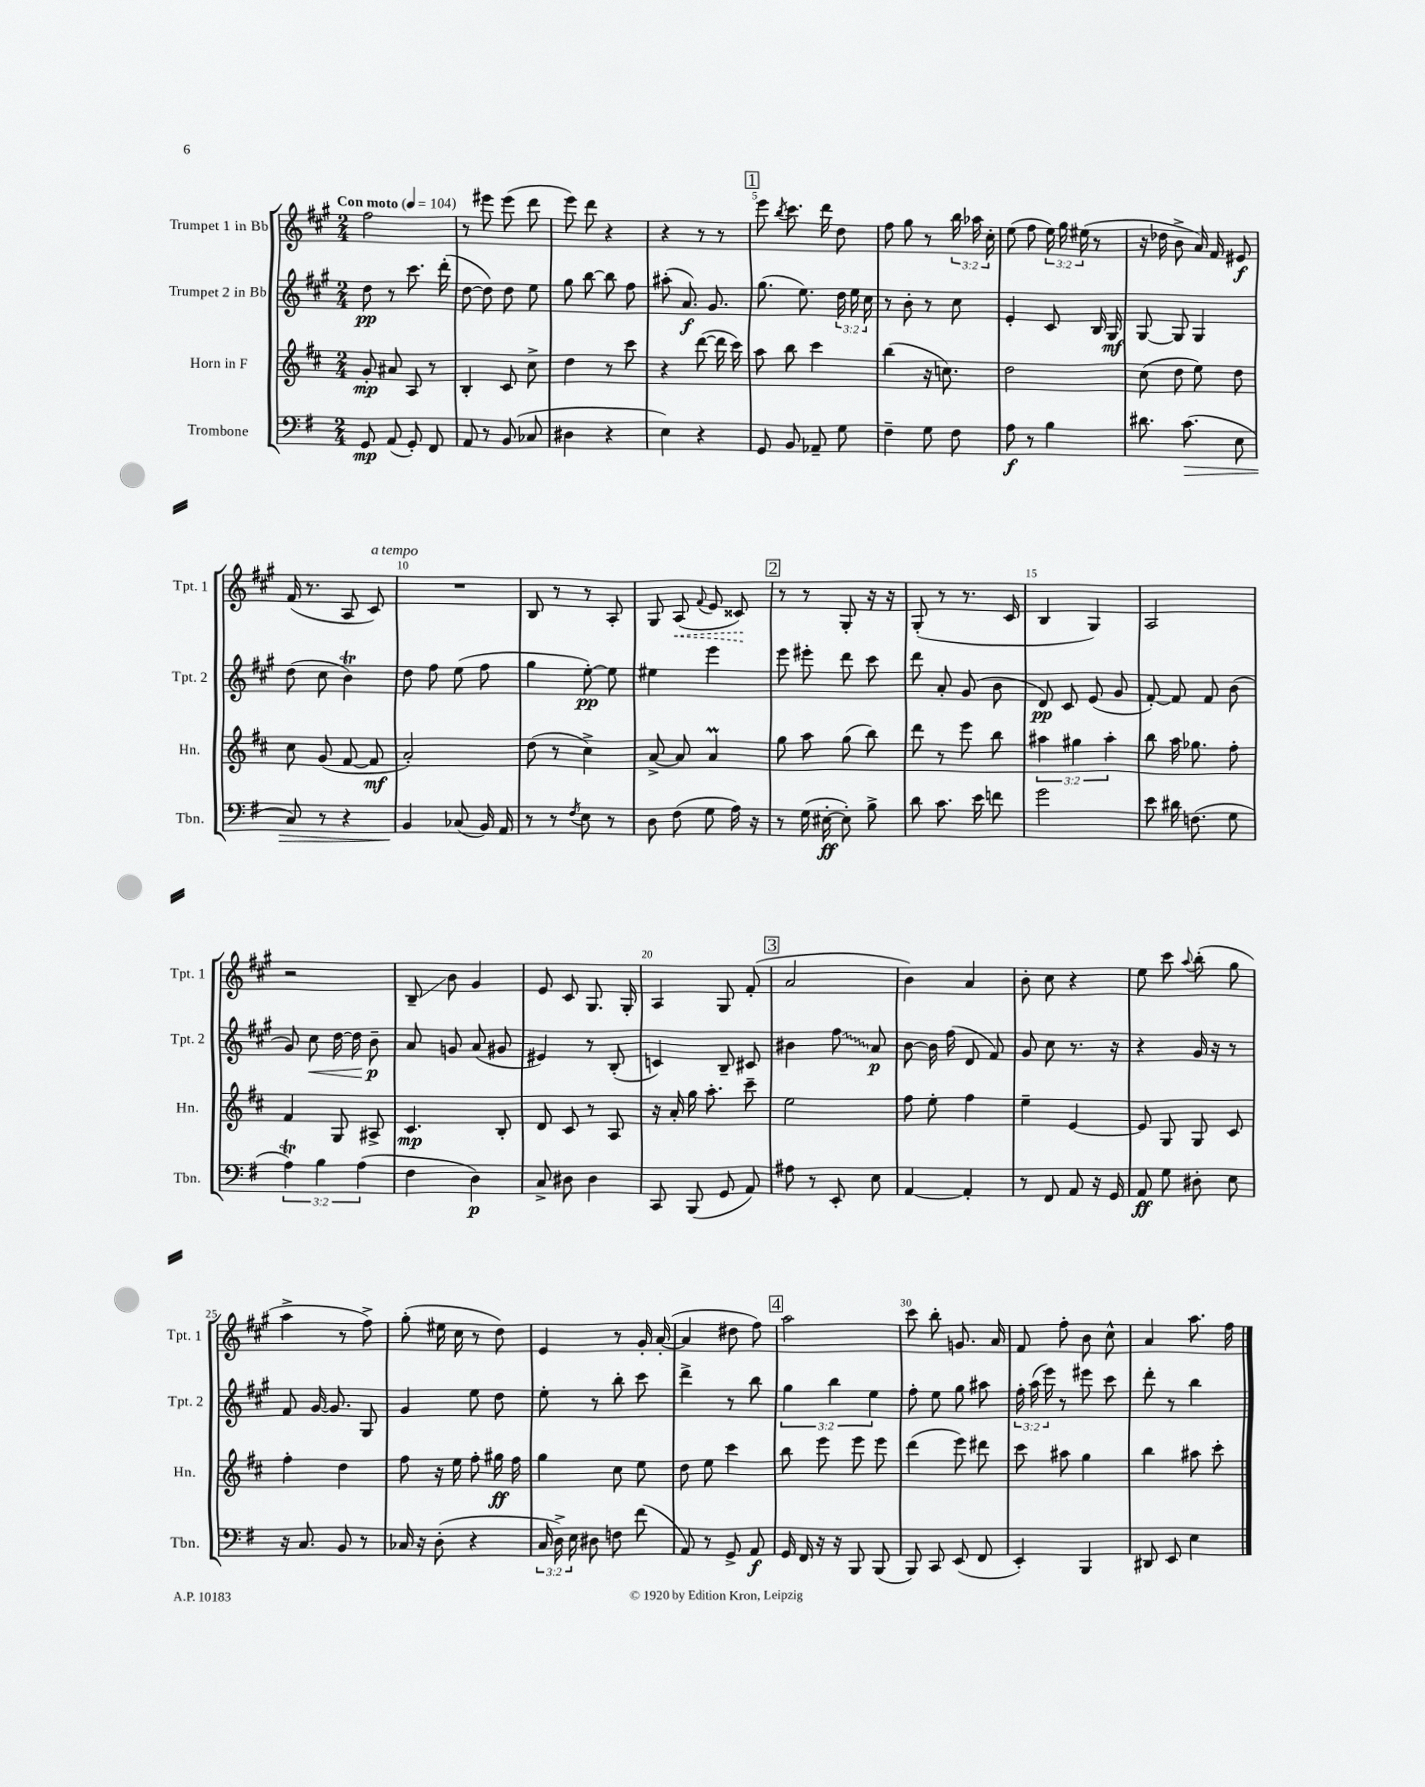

**kern	**kern	**kern	**kern
*staff4	*staff3	*staff2	*staff1
*clefF4	*clefG2	*clefG2	*clefG2
*k[f#]	*k[f#c#]	*k[f#c#g#]	*k[f#c#g#]
*M2/4	*M2/4	*M2/4	*M2/4
*MM104	*MM104	*MM104	*MM104
8GG	8g'	8dd	2ff#
(8AA	8a#	8r	.
8GG')	8A	8.ccc#	.
8FF#	8r	.	.
.	.	(16ddd'	.
=	=	=	=
8AA	4B'	[8dd	8r
8r	.	8dd])	8eee#
(8BB	8c#	8dd	(8eee#
8C-	8cc#^	8ee	8ddd
=	=	=	=
4D#	4dd	8gg#	8eee)
.	.	[8bb	8ddd
4r	8r	8bb]	4r
.	8ccc#	8ff#	.
=	=	=	=
4E)	4r	(8aa#'	4r
.	.	8.a)	.
4r	([8ddd	.	8r
.	.	8.g#	.
.	16ddd]	.	8r
.	16ccc#)	.	.
=	=	=	=
8GG	8aa	(8.gg#	8eee
.	.	.	8qbb
8BB	8bb	.	8.ccc#
.	.	8.ee)	.
8AA-~	4ccc#	.	.
.	.	.	16ddd
8G	.	24dd	8dd
.	.	24ee	.
.	.	24cc#	.
=	=	=	=
4F#~	(4bb	8r	8ff#
.	.	8b'	8gg#
8G	16r	8r	8r
.	8.cc)	.	.
8F#	.	8cc#	24bb
.	.	.	24aa-
.	.	.	24cc#'
=	=	=	=
8A	2dd	4e'	(8ee
8r	.	.	8ff#
4B	.	8c#	24ee)
.	.	.	24gg#
.	.	.	(24ee#
.	.	16B	8r
.	.	16G#	.
=	=	=	=
8.d#	(8cc#	[8G#	16r
.	.	.	16dd-
.	8dd	8G#]	8b^
(8.c	.	.	.
.	8ee)	4G#	16a)
.	.	.	16f#
8E	8dd	.	8e#
=	=	=	=
8C)	8cc#	(8dd	(16f#
.	.	.	8.r
8r	(8g	8cc#	.
4r	[8f#	4b)	8A
.	8f#]	.	8c#)
=	=	=	=
4BB	2a')	8dd	2r
.	.	8ff#	.
(8C-	.	(8ee	.
16BB)	.	8ff#	.
16AA	.	.	.
=	=	=	=
8r	(8dd	4gg#	8B
8r	8r	.	8r
8qF#	.	.	.
8E	4cc#^)	[8ee')	8r
8r	.	8ee]	8A'
=	=	=	=
8D	[8a^	4ee#	8G#
(8F#	8a]	.	(8A
.	.	.	8qqf#
8G	4a	4eee	8e
16A)	.	.	8c##)
16r	.	.	.
=	=	=	=
8r	8gg	8eee	8r
(16G	8aa	8eee#'	8r
[16E#'	.	.	.
8E#'])	(8gg	8ddd	8G#'
8B^	8bb)	8ccc#	16r
.	.	.	16r
=	=	=	=
8d	8ddd	8ddd	(8G#'
8.c	8r	8a'	8r
.	8eee	(8g#	8.r
16e	.	.	.
8f	8bb	8b	.
.	.	.	16c#
=	=	=	=
2g	6aa#	8d)	4B
.	.	8c#	.
.	6gg#	.	.
.	.	(8e	4G#)
.	6aa#'	.	.
.	.	8g#	.
=	=	=	=
8e	8bb	[8f#')	2A
16d#	16aa	8f#]	.
(8.F	8.gg-	.	.
.	.	8f#	.
8G	8ff#'	(8b	.
=	=	=	=
6A)	4f#	8g#)	2r
.	.	8cc#	.
6B	.	.	.
.	8G	[16dd	.
.	.	16dd]	.
(6A	.	.	.
.	8A#^	8b~	.
=	=	=	=
4F#	4.c#	8a	8B~
.	.	8g	8b
4D)	.	(8a	4g#
.	8B'	8g#	.
=	=	=	=
8C^	8d	4e#)	8e
8D#	8c#	.	8c#
4D#	8r	8r	8.G#
.	8A	(8B'	.
.	.	.	16G#'
=	=	=	=
8CC	16r	4c)	4A
.	16a'	.	.
(8BBB	16gg	.	.
.	8.aa'	.	.
8GG	.	8B~	8G#
8AA)	8ccc#~	8c#	(8f#'
=	=	=	=
8A#	2ee	4b#	2a
8r	.	.	.
8EE'	.	8ff#	.
8E	.	8a	.
=	=	=	=
[4AA	8ff#	[8b	4b)
.	8ee'	16b]	.
.	.	(16ff#	.
4AA']	4ff#	8d	4a
.	.	8f#)	.
=	=	=	=
8r	4ee~	8g#	8b'
8FF#	.	8cc#	8cc#
8AA	[4e	8.r	4r
16r	.	.	.
16GG	.	16r	.
=	=	=	=
8AA	8e]	4r	8ee
8G	8G	.	8ccc#
.	.	.	8qqaa
8D#'	8G	16g#	(8bb'
.	.	16r	.
8E	8c#	8r	8gg#
=	=	=	=
16r	4ff#'	8f#	4aa^
8.C	.	.	.
.	.	[16g#	.
.	.	8.g#]	.
8BB	4dd	.	8r
8r	.	8G#	8ff#^)
=	=	=	=
16C-	8ff#	4g#	(8gg#'
16r	.	.	.
(8D'	16r	.	16ee#
.	16ee	.	16cc#
4r	8ff#'	8ee	8r
.	16gg#	8dd	8dd)
.	16ff#	.	.
=	=	=	=
24C	4gg	8ee'	4e
24D^)	.	.	.
24E	.	.	.
8D#	.	8r	.
8F	8cc#	8bb'	8r
(8f#	8ee	8ccc#	16g#'
.	.	.	([16a'
=	=	=	=
8AA)	8dd	4ddd^	4a]
8r	8ee	.	.
8GG^	4ccc#	8r	8dd#
8AA	.	8bb	8ff#)
=	=	=	=
16GG	8bb	6gg#	2aa
16FF#	.	.	.
16r	8eee	.	.
.	.	6bb	.
16r	.	.	.
8BBB	8eee	.	.
.	.	6ee	.
(8BBB	8eee	.	.
=	=	=	=
8BBB)	(4ddd	8ff#'	8ccc#
8CC	.	8ee	8bb'
(8EE	8eee)	8gg#	8.g
8FF#	8ddd#	8aa#	.
.	.	.	16a
=	=	=	=
4EE')	8ccc#	24ff#'	8f#
.	.	(24aa	.
.	.	24eee)	.
.	8aa#	8r	8ff#'
4BBB	4gg	8eee#	8b
.	.	8ccc#	8cc#^^
=	=	=	=
8DD#	4bb	8ddd'	4a
8EE	.	8r	.
4E	8aa#	4bb	8.aa
.	8ccc#'	.	.
.	.	.	16ff#
==	==	==	==
*-	*-	*-	*-
